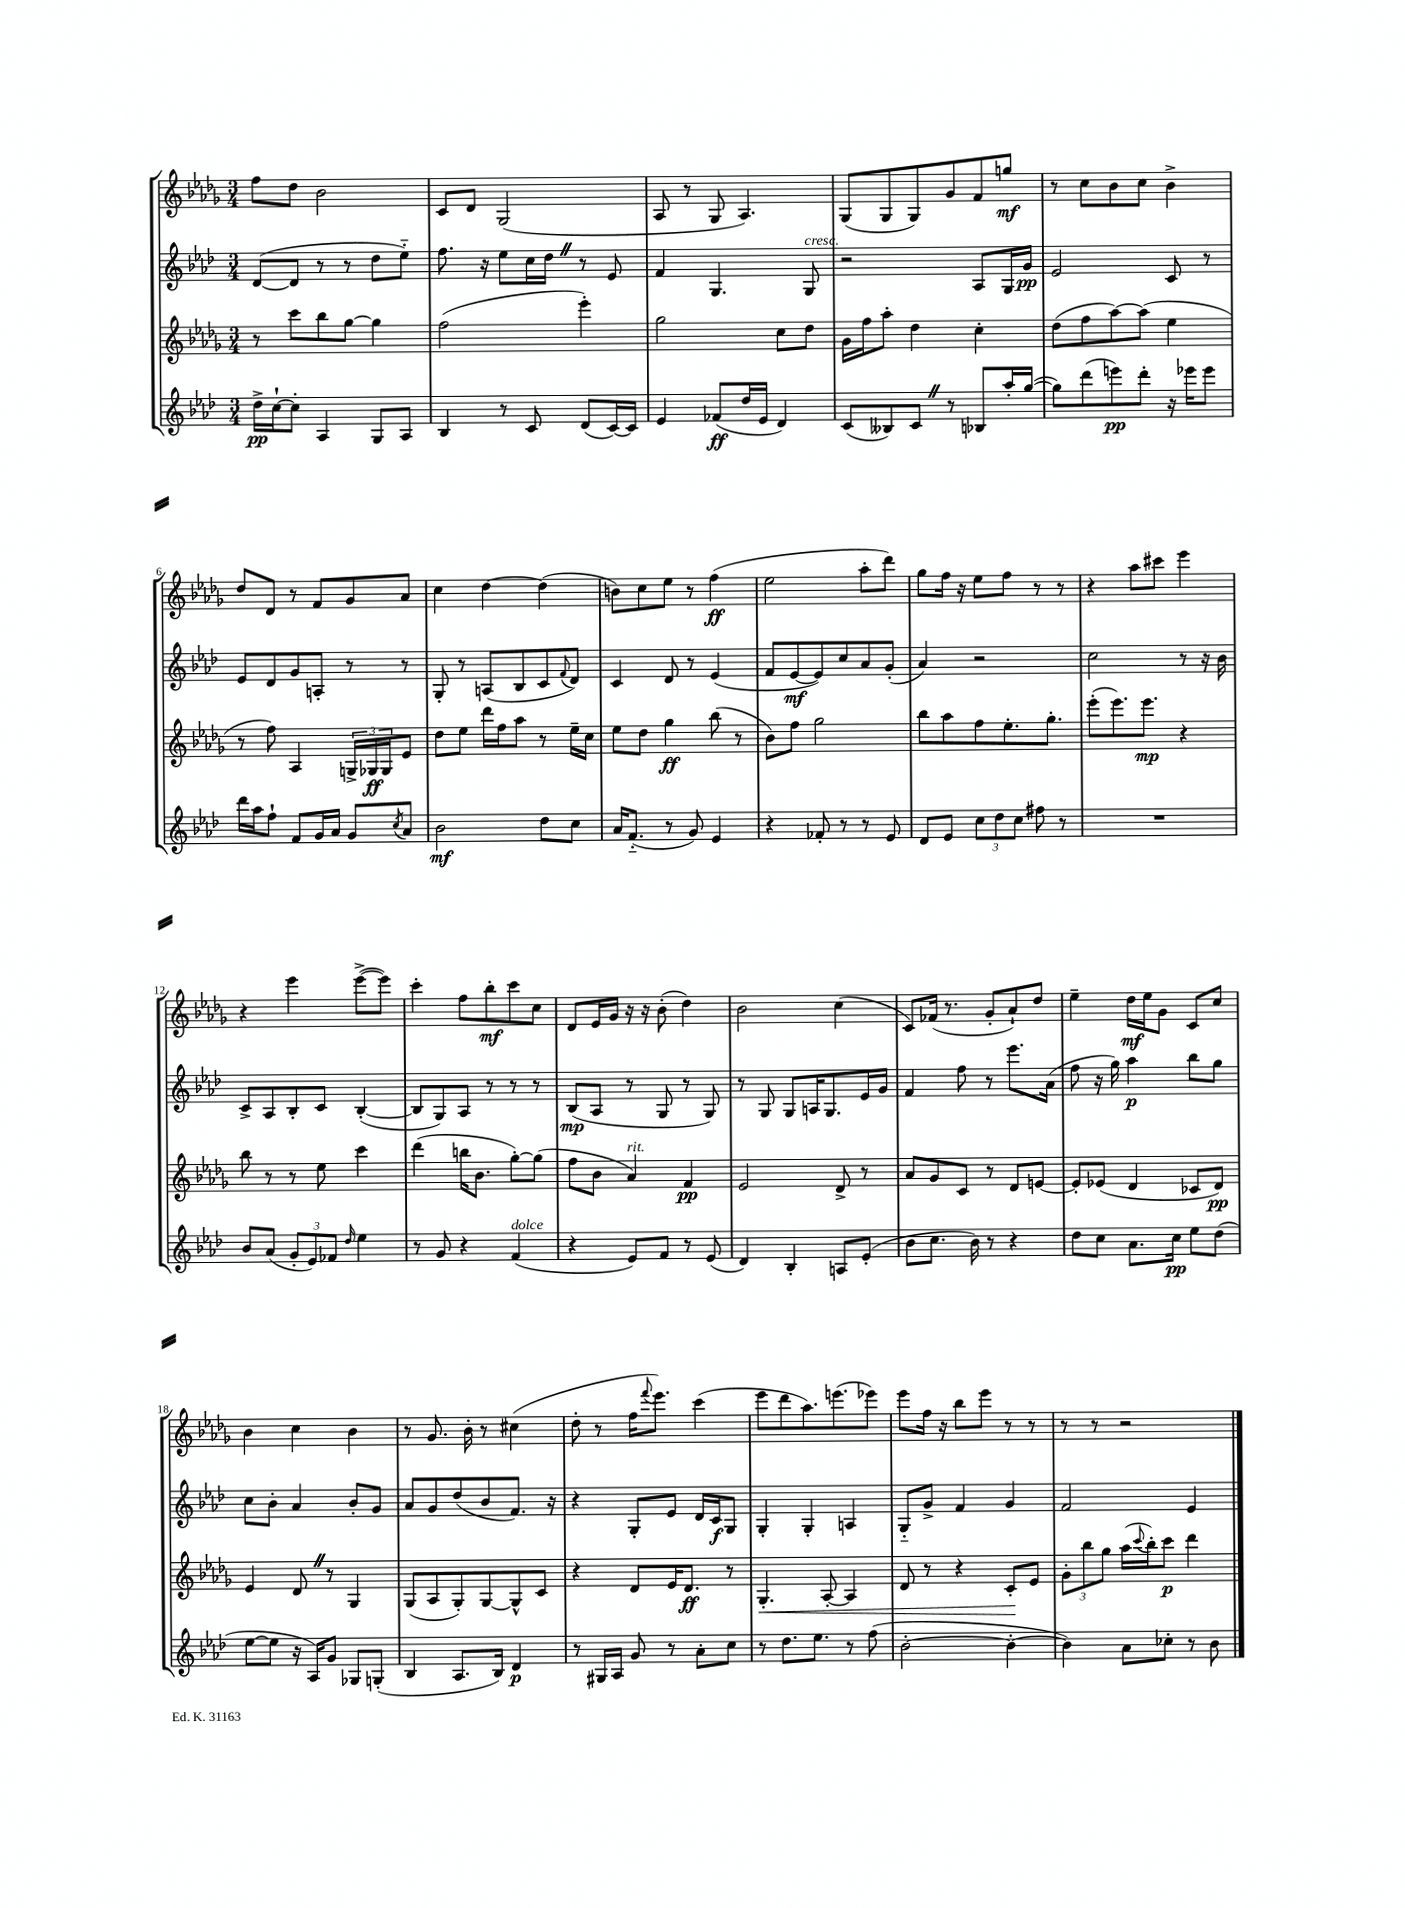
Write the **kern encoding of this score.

**kern	**dynam	**kern	**dynam	**kern	**dynam	**kern	**dynam
*part4	*part4	*part3	*part3	*part2	*part2	*part1	*part1
*staff4	*staff4	*staff3	*staff3	*staff2	*staff2	*staff1	*staff1
*clefG2	*	*clefG2	*	*clefG2	*	*clefG2	*
*k[b-e-a-d-]	*	*k[b-e-a-d-g-]	*	*k[b-e-a-d-]	*	*k[b-e-a-d-g-]	*
*M3/4	*	*M3/4	*	*M3/4	*	*M3/4	*
=1	=1	=1	=1	=1	=1	=1	=1
16dd-^\LL	pp	8r	.	([8d-/L	.	8ff\L	.
[16cc`\J	.	.	.	.	.	.	.
8cc'\J]	.	8ccc\L	.	8d-/J]	.	8dd-\J	.
4A-/	.	8bb-\	.	8r	.	2b-\	.
.	.	[8gg-\J	.	8r	.	.	.
8G/L	.	4gg-\]	.	8dd-\L	.	.	.
8A-/J	.	.	.	8ee-\J)	.	.	.
=2	=2	=2	=2	=2	=2	=2	=2
4B-/	.	(2ff\	.	8.ff\	.	8c/L	.
.	.	.	.	.	.	8d-/J	.
.	.	.	.	16r	.	.	.
8r	.	.	.	8ee-\L	.	(2G-/	.
8c/	.	.	.	16cc\L	.	.	.
.	.	.	.	16dd-Z\JJ	.	.	.
(8d-/L	.	4eee-'\)	.	8r	.	.	.
[16c/L)	.	.	.	8e-/	.	.	.
16c/JJ]	.	.	.	.	.	.	.
=3	=3	=3	=3	=3	=3	=3	=3
4e-/	.	2gg-\	.	4f/	.	8A-/	.
.	.	.	.	.	.	8r	.
(8f-X/L	ff	.	.	4.G/	.	8G-/	.
16dd-/L	.	.	.	.	.	4.A-/)	.
16e-/JJ	.	.	.	.	.	.	.
4d-/)	.	8cc\L	.	.	.	.	.
!	!	!	!	!LO:TX:a:i:t=cresc.	!	!	!
.	.	8dd-\J	.	8G/	.	.	.
=4	=4	=4	=4	=4	=4	=4	=4
(8c/L	.	16g-\LL	.	2r	.	(8G-/L	.
.	.	16ff\J	.	.	.	.	.
8B--X/)	.	8aa-'\J	.	.	.	8G-/	.
8cZ/J	.	4dd-\	.	.	.	8G-/)	.
8r	.	.	.	.	.	8g-/	.
8B-X/L	.	4cc'\	.	8A-/L	.	8f/	.
16aa-'/L	.	.	.	16G/L	.	8ggn/J	mf
([16gg/JJ	.	.	.	16g/JJ	pp	.	.
=5	=5	=5	=5	=5	=5	=5	=5
8gg\L])	.	(8dd-\L	.	2e-/	.	8r	.
(8ddd-\	.	8ff\	.	.	.	8cc\L	.
8eeen\)	pp	[8aa-\)	.	.	.	8b-\	.
8ddd-'\J	.	(8aa-\J]	.	.	.	8cc\J	.
16r	.	4ee-\	.	8c/	.	4b-^\	.
16eee-X\KL	.	.	.	.	.	.	.
8eee-\J	.	.	.	8r	.	.	.
!!LO:LB:g=z
=6	=6	=6	=6	=6	=6	=6	=6
16ddd-\LL	.	8r	.	8e-/L	.	8dd-/L	.
16aa-\J	.	.	.	.	.	.	.
8ff`\J	.	8ff\)	.	8d-/	.	8d-/J	.
8f/L	.	4A-/	.	8g/	.	8r	.
16g/L	.	.	.	8An'/J	.	8f/L	.
16a-/JJ	.	.	.	.	.	.	.
8g/L	.	24Gn^/LL	.	8r	.	8g-/	.
.	.	24G-X/	ff	.	.	.	.
.	.	24G-/J	.	.	.	.	.
8qcc/	.	.	.	.	.	.	.
8a-/J	.	8e-/J	.	8r	.	8a-/J	.
=7	=7	=7	=7	=7	=7	=7	=7
2b-\	mf	8dd-\L	.	8G'/	.	4cc\	.
.	.	8ee-\J	.	8r	.	.	.
.	.	16ddd-\LL	.	(8An/L	.	[4dd-\	.
.	.	16ff\J	.	.	.	.	.
.	.	8aa-\J	.	8B-/	.	.	.
8dd-\L	.	8r	.	8c/	.	(4dd-\]	.
.	.	.	.	8qqf/	.	.	.
8cc\J	.	16ee-~\LL	.	8d-/J)	.	.	.
.	.	16cc\JJ	.	.	.	.	.
=8	=8	=8	=8	=8	=8	=8	=8
16a-/KL	.	8ee-\L	.	4c/	.	8bn\L)	.
(8.f/J	.	.	.	.	.	.	.
.	.	8dd-\J	.	.	.	8cc\	.
8r	.	4gg-\	ff	8d-/	.	8ee-\J	.
8g/)	.	.	.	8r	.	8r	.
4e-/	.	(8bb-\	.	(4e-/	.	(4ff\	ff
.	.	8r	.	.	.	.	.
=9	=9	=9	=9	=9	=9	=9	=9
4r	.	8b-\L)	.	8f/L	.	2ee-\	.
.	.	8ff\J	.	[8e-/	mf	.	.
8f-X'/	.	2gg-\	.	8e-/])	.	.	.
8r	.	.	.	8cc/	.	.	.
8r	.	.	.	8a-/	.	8aa-'\L	.
8e-/	.	.	.	(8g'/J	.	8ddd-\J)	.
=10	=10	=10	=10	=10	=10	=10	=10
8d-/L	.	8bb-\L	.	4a-/)	.	8gg-\L	.
8e-/J	.	8aa-\	.	.	.	16ff\Jk	.
.	.	.	.	.	.	16r	.
12cc\L	.	8ff\	.	2r	.	8ee-\L	.
12dd-\	.	.	.	.	.	.	.
.	.	8.ee-'\	.	.	.	8ff\J	.
12cc\J	.	.	.	.	.	.	.
8ff#X\	.	.	.	.	.	8r	.
.	.	8.gg-'\J	.	.	.	.	.
8r	.	.	.	.	.	8r	.
=11	=11	=11	=11	=11	=11	=11	=11
2.r	.	(8eee-'\L	.	2cc\	.	4r	.
.	.	8.eee-\)	.	.	.	.	.
.	.	.	.	.	.	8aa-\L	.
.	.	8.eee-\J	mp	.	.	.	.
.	.	.	.	.	.	8ccc#X\J	.
.	.	4r	.	8r	.	4eee-\	.
.	.	.	.	16r	.	.	.
.	.	.	.	16b-\	.	.	.
!!LO:LB:g=z
=12	=12	=12	=12	=12	=12	=12	=12
8b-/L	.	8bb-\	.	8c^/L	.	4r	.
(8a-/J	.	8r	.	8A-/	.	.	.
12g'/L	.	8r	.	8B-'/	.	4eee-\	.
12e-/)	.	.	.	.	.	.	.
.	.	8ee-\	.	8c/J	.	.	.
12f-X/J	.	.	.	.	.	.	.
16qqdd-/	.	.	.	.	.	.	.
4ee-\	.	4ccc\	.	([4B-'/	.	([8eee-^\L	.
.	.	.	.	.	.	8eee-\J])	.
=13	=13	=13	=13	=13	=13	=13	=13
8r	.	(4ddd-\	.	8B-/L]	.	4ccc'\	.
8g/	.	.	.	8G/)	.	.	.
4r	.	16bbn\KL	.	8A-/J	.	8ff\L	.
.	.	8.b-\J	.	.	.	.	.
.	.	.	.	8r	.	8bb-'\	mf
!LO:TX:a:i:t=dolce	!	!	!	!	!	!	!
(4f/	.	[8gg-'\L)	.	8r	.	8ccc\	.
.	.	(8gg-\J]	.	8r	.	8cc\J	.
=14	=14	=14	=14	=14	=14	=14	=14
4r	.	8ff\L	.	(8B-/L	mp	8d-/L	.
.	.	8b-\J	.	8A-/J	.	16e-/L	.
.	.	.	.	.	.	16g-/JJ	.
!	!	!LO:TX:a:i:t=rit.	!	!	!	!	!
8e-/L)	.	4a-/)	.	8r	.	16r	.
.	.	.	.	.	.	16r	.
8f/J	.	.	.	8G/	.	(8b-'\	.
8r	.	4f/	pp	8r	.	4dd-\)	.
(8e-/	.	.	.	8G/)	.	.	.
=15	=15	=15	=15	=15	=15	=15	=15
4d-/)	.	2e-/	.	8r	.	2b-\	.
.	.	.	.	8G/	.	.	.
4B-'/	.	.	.	8G/L	.	.	.
.	.	.	.	16An/K	.	.	.
.	.	.	.	8.G/	.	.	.
8An/L	.	8d-^/	.	.	.	(4cc\	.
(8e-'/J	.	8r	.	16e-/L	.	.	.
.	.	.	.	16g/JJ	.	.	.
=16	=16	=16	=16	=16	=16	=16	=16
8b-\L	.	8a-/L	.	4f/	.	8c/L)	.
8.cc\J	.	8g-/	.	.	.	(16f-X/Jk	.
.	.	.	.	.	.	8.r	.
.	.	8c/J	.	8ff\	.	.	.
16b-\)	.	.	.	.	.	.	.
8r	.	8r	.	8r	.	8g-'/L	.
4r	.	8d-/L	.	8.eee-\L	.	8a-`/)	.
.	.	[8en/J	.	.	.	8dd-/J	.
.	.	.	.	(16a-\Jk	.	.	.
=17	=17	=17	=17	=17	=17	=17	=17
8dd-\L	.	8e'/L]	.	8ff\	.	4ee-~\	.
8cc\J	.	(8e-X/J	.	16r	.	.	.
.	.	.	.	16gg\)	.	.	.
8.a-\L	.	4d-/	.	4aa-\	p	16dd-\LL	mf
.	.	.	.	.	.	16ee-\J	.
.	.	.	.	.	.	8g-\J	.
16cc\Jk	pp	.	.	.	.	.	.
8ee-\L	.	8c-X/L	.	8bb-\L	.	8c/L	.
(8dd-\J	.	8d-/J)	pp	8gg\J	.	8cc/J	.
!!LO:LB:g=z
=18	=18	=18	=18	=18	=18	=18	=18
[8ee-\L	.	4e-/	.	8cc\L	.	4b-\	.
8ee-\J]	.	.	.	8b-'\J	.	.	.
16r	.	8d-Z/	.	4a-/	.	4cc\	.
16A-/KL)	.	.	.	.	.	.	.
8g/J	.	8r	.	.	.	.	.
8G-X/L	.	4G-/	.	8b-'/L	.	4b-\	.
(8Gn'/J	.	.	.	8g/J	.	.	.
=19	=19	=19	=19	=19	=19	=19	=19
4B-/	.	(8G-/L	.	8a-/L	.	8r	.
.	.	8A-/	.	8g/	.	8.g-/	.
8.A-/L	.	8G-'/)	.	(8dd-/	.	.	.
.	.	.	.	.	.	16b-'\	.
.	.	[8G-/	.	8b-/	.	8r	.
16B-/Jk)	.	.	.	.	.	.	.
4d-/	p	8G-^^/]	.	8.f/J)	.	(4cc#X\	.
.	.	8c/J	.	.	.	.	.
.	.	.	.	16r	.	.	.
=20	=20	=20	=20	=20	=20	=20	=20
8r	.	4r	.	4r	.	8dd-'\	.
16G#X/LL	.	.	.	.	.	8r	.
16A-/JJ	.	.	.	.	.	.	.
8g/	.	8d-/L	.	8G'/L	.	16ff\KL	.
.	.	.	.	.	.	8qqfff/	.
.	.	.	.	.	.	8.eee-\J)	.
8r	.	16e-/K	.	8e-/J	.	.	.
.	.	8.d-/J	ff	.	.	.	.
8a-'\L	.	.	.	16d-/LL	.	(4ccc\	.
.	.	.	.	16c/J	f	.	.
8cc\J	.	8r	.	8G/J	.	.	.
=21	=21	=21	=21	=21	=21	=21	=21
!	!	!	!LO:HP:b	!	!	!	!
8r	.	4.G-'/	<	4G'/	.	8eee-\L	.
8.dd-\L	.	.	.	.	.	8ddd-\	.
.	.	.	.	4G'/	.	8.aa-\)	.
8.ee-\J	.	.	.	.	.	.	.
.	.	[8A-'/	.	.	.	.	.
.	.	.	.	.	.	(8.eeen\	.
8r	.	4A-/]	.	4An/	.	.	.
(8ff\	.	.	.	.	.	8eee-X\J)	.
=22	=22	=22	=22	=22	=22	=22	=22
[2b-'\	.	8d-/	.	8G/L	.	8eee-\L	.
.	.	8r	.	8g^/J	.	16ff\Jk	.
.	.	.	.	.	.	16r	.
.	.	4r	.	4f/	.	8bb-\L	.
.	.	.	.	.	.	8eee-\J	.
4b-'\_	.	8c'/L	.	4g/	.	8r	.
.	.	8e-/J	[	.	.	8r	.
=23	=23	=23	=23	=23	=23	=23	=23
4b-\])	.	12g-'\L	.	2f/	.	8r	.
.	.	12bb-\	.	.	.	.	.
.	.	.	.	.	.	8r	.
.	.	12gg-\J	.	.	.	.	.
8a-\L	.	(16aa-\LL	.	.	.	2r	.
.	.	8qqccc/	.	.	.	.	.
.	.	16bb-'\J)	.	.	.	.	.
8cc-X'\J	.	8ccc\J	p	.	.	.	.
8r	.	4ddd-\	.	4e-/	.	.	.
8b-\	.	.	.	.	.	.	.
==	==	==	==	==	==	==	==
*-	*-	*-	*-	*-	*-	*-	*-
